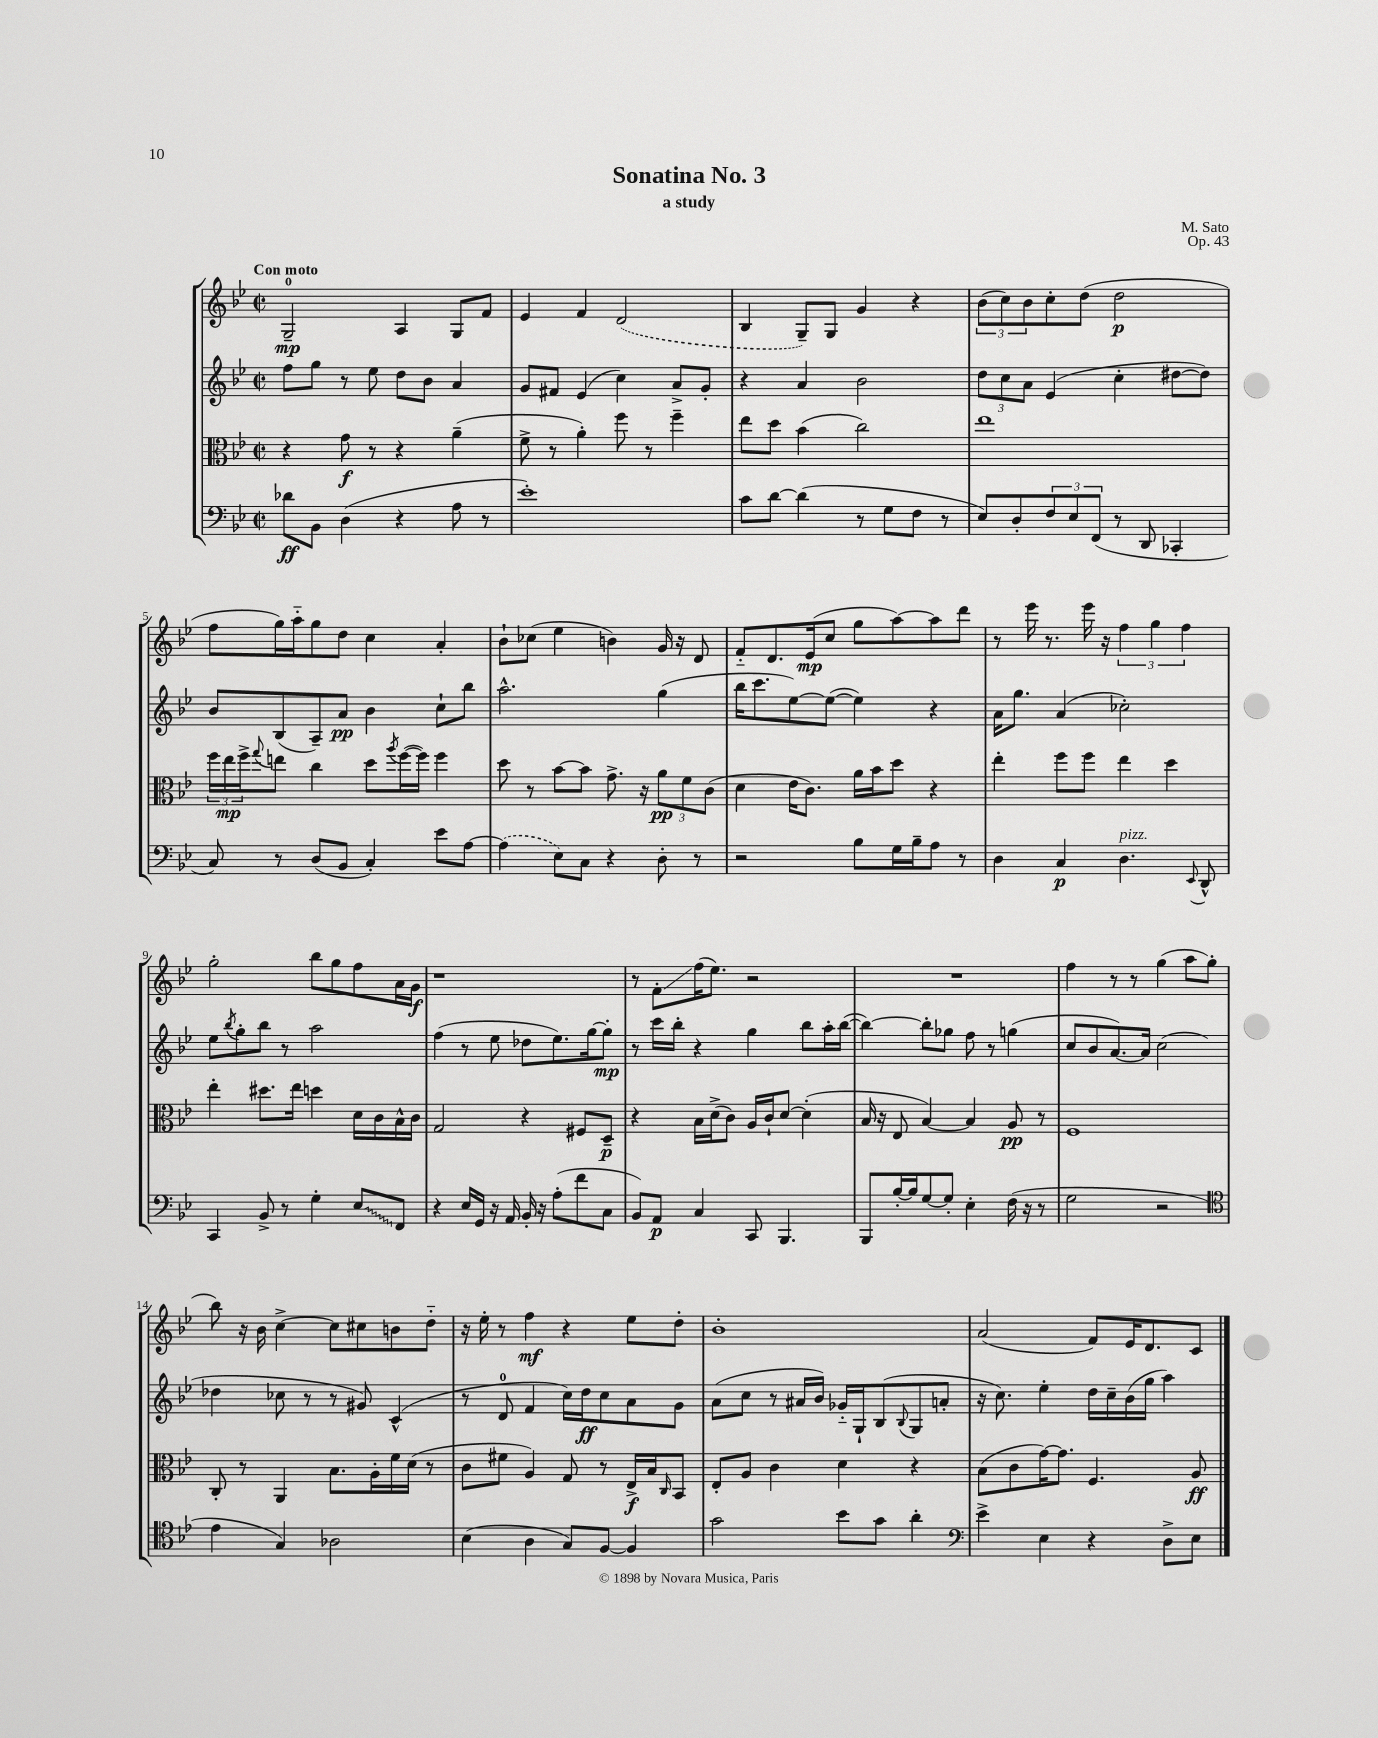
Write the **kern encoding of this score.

**kern	**kern	**kern	**kern
*staff4	*staff3	*staff2	*staff1
*clefF4	*clefC3	*clefG2	*clefG2
*k[b-e-]	*k[b-e-]	*k[b-e-]	*k[b-e-]
*M2/2	*M2/2	*M2/2	*M2/2
*met(c|)	*met(c|)	*met(c|)	*met(c|)
8d-	4r	8ff	2G~
8BB-	.	8gg	.
(4D	8g	8r	.
.	8r	8ee-	.
4r	4r	8dd	4A
.	.	8b-	.
8A	(4a~	4a	8G
8r	.	.	8f
=	=	=	=
1e-')	8f^	8g	4e-
.	8r	8f#	.
.	4a')	(4e-	4f
.	8ff	4cc)	(2d
.	8r	.	.
.	4ff~	8a^	.
.	.	8g'	.
=	=	=	=
8c	8ee-	4r	4B-
[8d	8dd	.	.
(4d]	(4b-	4a	8G~)
.	.	.	8G
8r	2cc)	2b-	4g
8G	.	.	.
8F	.	.	4r
8r	.	.	.
=	=	=	=
8E-)	1ee-	12dd	(12b-
.	.	12cc	12cc)
8D'	.	.	.
.	.	12a	12b-
12F	.	(4e-	8cc'
12E-	.	.	.
.	.	.	(8dd
(12FF	.	.	.
8r	.	4cc'	2dd
8DD	.	.	.
4CC-'	.	[8dd#	.
.	.	8dd#])	.
=	=	=	=
8C)	24ff	8b-	8ff
.	24ee-	.	.
.	24ff^	.	.
.	8qqgg	.	.
8r	8ee	(8B-	16gg)
.	.	.	16aa'~
(8D	4cc	8A~)	8gg
8BB-	.	8a	8dd
4C')	8dd	4b-	4cc
.	8qaa	.	.
.	([16ff	.	.
.	16ff])	.	.
8e-	4ff	8cc`	4a'
[8A	.	8bb-	.
=	=	=	=
(4A]	8dd	2.aa^^	8b-`
.	8r	.	(8cc-
8E-)	[8b-	.	4ee-
8C	8b-]	.	.
4r	8.g^	.	4b)
.	16r	.	.
8D'	12a	(4gg	16g
.	.	.	16r
.	12f	.	.
8r	.	.	8d
.	(12c	.	.
=	=	=	=
2r	4d	16bb-	8f'~
.	.	8.ccc	.
.	.	.	8.d
.	16e-	[8ee-)	.
.	8.c)	.	(16e-
.	.	(8ee-_	8cc
8B-	16a	4ee-])	8gg
.	16b-	.	.
16G	8dd	.	[8aa)
16B-~	.	.	.
8A	4r	4r	8aa]
8r	.	.	8ddd
=	=	=	=
4D	4ee-'	16a	8r
.	.	8.gg	.
.	.	.	16eee-
.	.	.	8.r
4C	8ff	(4a	.
.	8ff	.	16eee-
.	.	.	16r
4.D	4ee-	2cc-')	6ff
.	.	.	6gg
.	4dd	.	.
.	.	.	6ff
8qqEE-	.	.	.
8DD^^	.	.	.
=	=	=	=
4CC	4ee-'	8ee-	2gg'
.	.	8qbb-	.
.	.	8gg'	.
8BB-^	8.dd#	8bb-	.
8r	.	8r	.
.	16ee-	.	.
4G'	4dd	2aa	8bb-
.	.	.	8gg
8E-	16d	.	8ff
.	16c	.	.
8FF	16B-^^	.	16a
.	16c	.	16g
=	=	=	=
4r	2G	(4ff	1r
16E-	.	8r	.
16GG	.	.	.
16r	.	8ee-	.
16AA	.	.	.
16BB-'	4r	8dd-	.
16r	.	.	.
(8A'	.	8.ee-)	.
8f	8F#	.	.
.	.	[16gg	.
8C	8D~	8gg']	.
=	=	=	=
8BB-)	4r	8r	8r
8AA	.	16ccc	8f'
.	.	16bb-'	.
4C	16B-	4r	(16ff
.	(16d^	.	8.ee-)
.	8c)	.	.
8CC	16A	4gg	2r
.	16c`	.	.
4.BBB-	[8d	.	.
.	(4d']	8bb-	.
.	.	16aa'	.
.	.	([16bb-	.
=	=	=	=
8BBB-	16B-	4bb-_)	1r
.	16r	.	.
[16B-'	8E-	.	.
16B-]	.	.	.
[8G	[4B-)	8bb-']	.
8G']	.	8gg-	.
4E-'	4B-]	8ff	.
.	.	8r	.
(16F	8A	(4gg	.
16r	.	.	.
8r	8r	.	.
=	=	=	=
2G	1F	8cc	4ff
.	.	8b-	.
.	.	[8.a)	8r
.	.	.	8r
.	.	16a]	.
2r	.	(2cc	(4gg
.	.	.	8aa
.	.	.	8gg'
=	=	=	=
*clefC4	*	*	*
4e-	8C'	4dd-	8bb-)
.	8r	.	16r
.	.	.	16b-
4G)	4AA	8cc-	[4cc^
.	.	8r	.
2A-	8.B-	8r	8cc]
.	.	8g#)	8cc#
.	16A'	.	.
.	16f	(4c^^	8b
.	(16d	.	.
.	8r	.	8dd'~
=	=	=	=
(4B-	8c	8r	16r
.	.	.	16ee-'
.	8f#	8d	8r
4A	4A)	4f	4ff
8G)	8G	16cc)	4r
.	.	16dd	.
[8F	8r	8cc	.
4F]	16E-^	8a	8ee-
.	16B-	.	.
.	16qqC	.	.
.	8BB-	8g	8dd'
=	=	=	=
2g	8E-'	(8a	1b-'
.	8A	8cc	.
.	4c	8r	.
.	.	16a#	.
.	.	16b-)	.
8b-	4d	16g-'~	.
.	.	16G`	.
8g	.	(8B-	.
.	.	8qqB-	.
4a'	4r	8G	.
.	.	8a'	.
=	=	=	=
*clefF4	*	*	*
4e-^	(8B-	16r	(2a
.	.	8.cc)	.
.	8c	.	.
4E-	[16g)	4ee-'	.
.	8.g]	.	.
4r	4.F	16dd	8f)
.	.	16cc~	.
.	.	(16b-	16e-
.	.	16gg	8.d
8D^	.	4aa)	.
8E-	8A	.	8c
==	==	==	==
*-	*-	*-	*-
